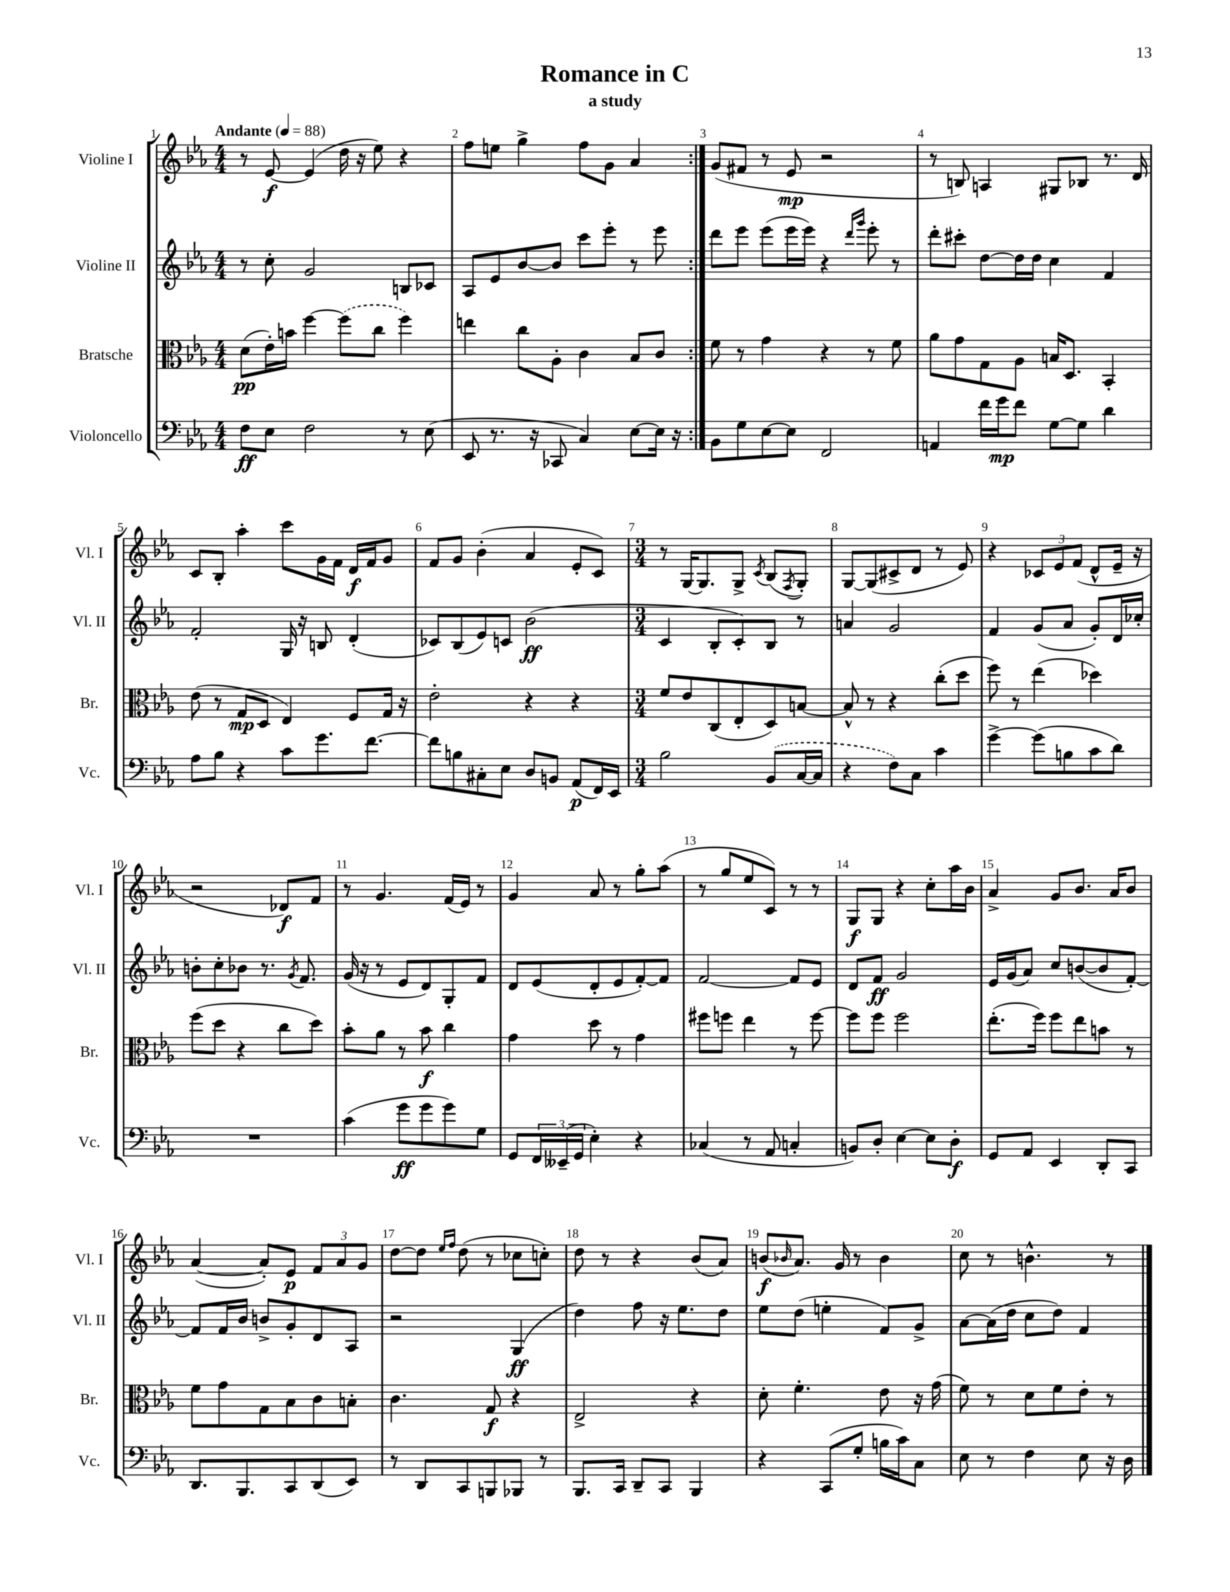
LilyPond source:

\header { title = "Romance in C" subtitle = "a study" }
<<
\new StaffGroup <<
\new Staff = "s0" \with { instrumentName = "Violine I" shortInstrumentName = "Vl. I" } {
    \clef treble \key ees \major \numericTimeSignature \time 4/4 \tempo "Andante" 4 = 88
    \repeat volta 2 { r8 ees'8~\f ees'4( d''16 r16 ees''8) r4 |
    f''8 e''8 g''4-> f''8 g'8 aes'4 | }
    g'8( fis'8 r8 ees'8\mp r2 |
    r8 b8) a4 gis8 bes8 r8. d'16 |
    c'8 bes8-. aes''4-. c'''8 g'16 f'16 d'16\f f'16 g'8 |
    f'8 g'8 bes'4-.( aes'4 ees'8-. c'8) |
    \numericTimeSignature \time 3/4 r8 g16~ g8. g8-> \acciaccatura { c'8 } bes8( \acciaccatura { f8 } g8-.) |
    g8~ g8( cis'8-> d'8 r8 ees'8) |
    r4 \tuplet 3/2 { ces'8 ees'8 f'8( } d'8-^ ees'16-- r16 |
    r2 des'8\f) f'8 |
    r8 g'4. f'16( ees'16) r8 |
    g'4 aes'8 r8 g''8-. aes''8( |
    r8 g''8 ees''8 c'8) r8 r8 |
    g8\f g8 r4 c''8-. aes''16 bes'16 |
    aes'4-> g'8 bes'8. aes'16 bes'8 |
    aes'4~( aes'8-.) ees'8\p \tuplet 3/2 { f'8 aes'8 g'8 } |
    d''8~ d''8 \grace { ees''16 f''16 } d''8( r8 ces''8 c''8-.) |
    d''8 r8 r4 bes'8( aes'8) |
    b'8\f( \grace { bes'16 } aes'8.) g'16 r8 bes'4 |
    c''8 r8 b'4.-^ r8 \bar "|." |
}
\new Staff = "s1" \with { instrumentName = "Violine II" shortInstrumentName = "Vl. II" } {
    \clef treble \key ees \major \numericTimeSignature \time 4/4
    \repeat volta 2 { r8 c''8-. g'2 b8 ces'8 |
    aes8 ees'8 bes'8~ bes'8 c'''8 ees'''8-. r8 ees'''8 | }
    d'''8 ees'''8 ees'''8( ees'''16 ees'''16) r4 \grace { d'''16 g'''16 } ees'''8-. r8 |
    d'''8-. cis'''8-. d''8~ d''16 d''16 c''4 f'4 |
    f'2-. g16 r16 b8 d'4-.( |
    ces'8) bes8( ees'8) c'8 bes'2\ff( |
    \numericTimeSignature \time 3/4 c'4 bes8-. c'8-.) bes8 r8 |
    a'4 g'2 |
    f'4 g'8( aes'8 g'8-.) d'16 ces''16-. |
    b'8-. c''8-. bes'8 r8. \acciaccatura { g'8 } f'8. |
    g'16( r16 r8 ees'8 d'8) g8-. f'8 |
    d'8 ees'8( d'8-. ees'8 f'8~-.) f'8 |
    f'2~ f'8 ees'8 |
    d'8 f'8\ff g'2 |
    ees'16 g'16( aes'8) c''8 b'8~( b'8 f'8~-.) |
    f'8 f'16 bes'16 b'8-> g'8-. d'8 aes8 |
    r2 g4\ff( |
    d''4) f''8 r16 ees''8. d''8 |
    ees''8 d''8( e''4-. f'8) g'8-> |
    aes'8~ aes'16( d''16 c''8 d''8) f'4 \bar "|." |
}
\new Staff = "s2" \with { instrumentName = "Bratsche" shortInstrumentName = "Br." } {
    \clef alto \key ees \major \numericTimeSignature \time 4/4
    \repeat volta 2 { d'8\pp( ees'16-.) b'16 f''4~ \once \slurDashed f''8( c''8 f''4) |
    e''4 c''8 aes8-. c'4 bes8 c'8 | }
    f'8 r8 g'4 r4 r8 f'8 |
    aes'8 g'8 g8 aes8 b16 d8. bes,4-. |
    ees'8( r8 g8\mp d8 ees4) f8 g16 r16 |
    ees'2-. r4 r4 |
    \numericTimeSignature \time 3/4 f'8 ees'8 c8( ees8-. d8) b8~ |
    b8-^ r8 r4 c''8-.( d''8 |
    f''8) r8 ees''4( des''4) |
    f''8( d''8 r4 c''8 d''8) |
    bes'8-. aes'8 r8 bes'8\f c''4 |
    g'4 d''8 r8 g'4 |
    fis''8 f''8 ees''4 r8 f''8~ |
    f''8 f''8 f''2 |
    ees''8.-.( f''16) f''8 ees''8 b'8 r8 |
    f'8 g'8 g8 bes8 c'8 b8-. |
    c'4. g8\f r4 |
    ees2-> r4 |
    d'8-. f'4.-. ees'8 r16 g'16( |
    f'8) r8 d'8 f'8 ees'8-. r8 \bar "|." |
}
\new Staff = "s3" \with { instrumentName = "Violoncello" shortInstrumentName = "Vc." } {
    \clef bass \key ees \major \numericTimeSignature \time 4/4
    \repeat volta 2 { f8\ff ees8 f2 r8 ees8( |
    ees,8 r8. r16 ces,8 c4) ees8~ ees16 r16 | }
    bes,8 g8 ees8~ ees8 f,2 |
    a,4 f'16 g'16\mp f'8 g8~ g8 d'4 |
    aes8 bes8 r4 c'8 g'8. f'8.~ |
    f'8 b8 cis8-. ees8 d8 b,8 aes,8\p( f,16) ees,16 |
    \numericTimeSignature \time 3/4 bes2 \once \slurDashed bes,8( c16~ c16 |
    r4 f8) c8 c'4 |
    g'4~-> g'8( b8 c'8 d'8) |
    R2. |
    c'4( g'8\ff g'8 g'8) g8 |
    g,8 \tuplet 3/2 { f,16 eeses,16--( g,16 } ees4-.) r4 |
    ces4( r8 aes,8 c4-. |
    b,8) d8-. ees4~ ees8 d8-.\f |
    g,8 aes,8 ees,4 d,8-. c,8 |
    d,8. bes,,8. c,8 d,8( ees,8) |
    r8 d,8 c,8 b,,8 bes,,8 r8 |
    bes,,8. c,16 d,8-- c,8 bes,,4 |
    r4 c,8( g8-. b16 c'16) c8 |
    ees8 r8 f4 ees8 r16 d16 \bar "|." |
}
>>
>>
\layout { \context { \Score \override BarNumber.break-visibility = ##(#f #t #t) barNumberVisibility = #all-bar-numbers-visible } }
